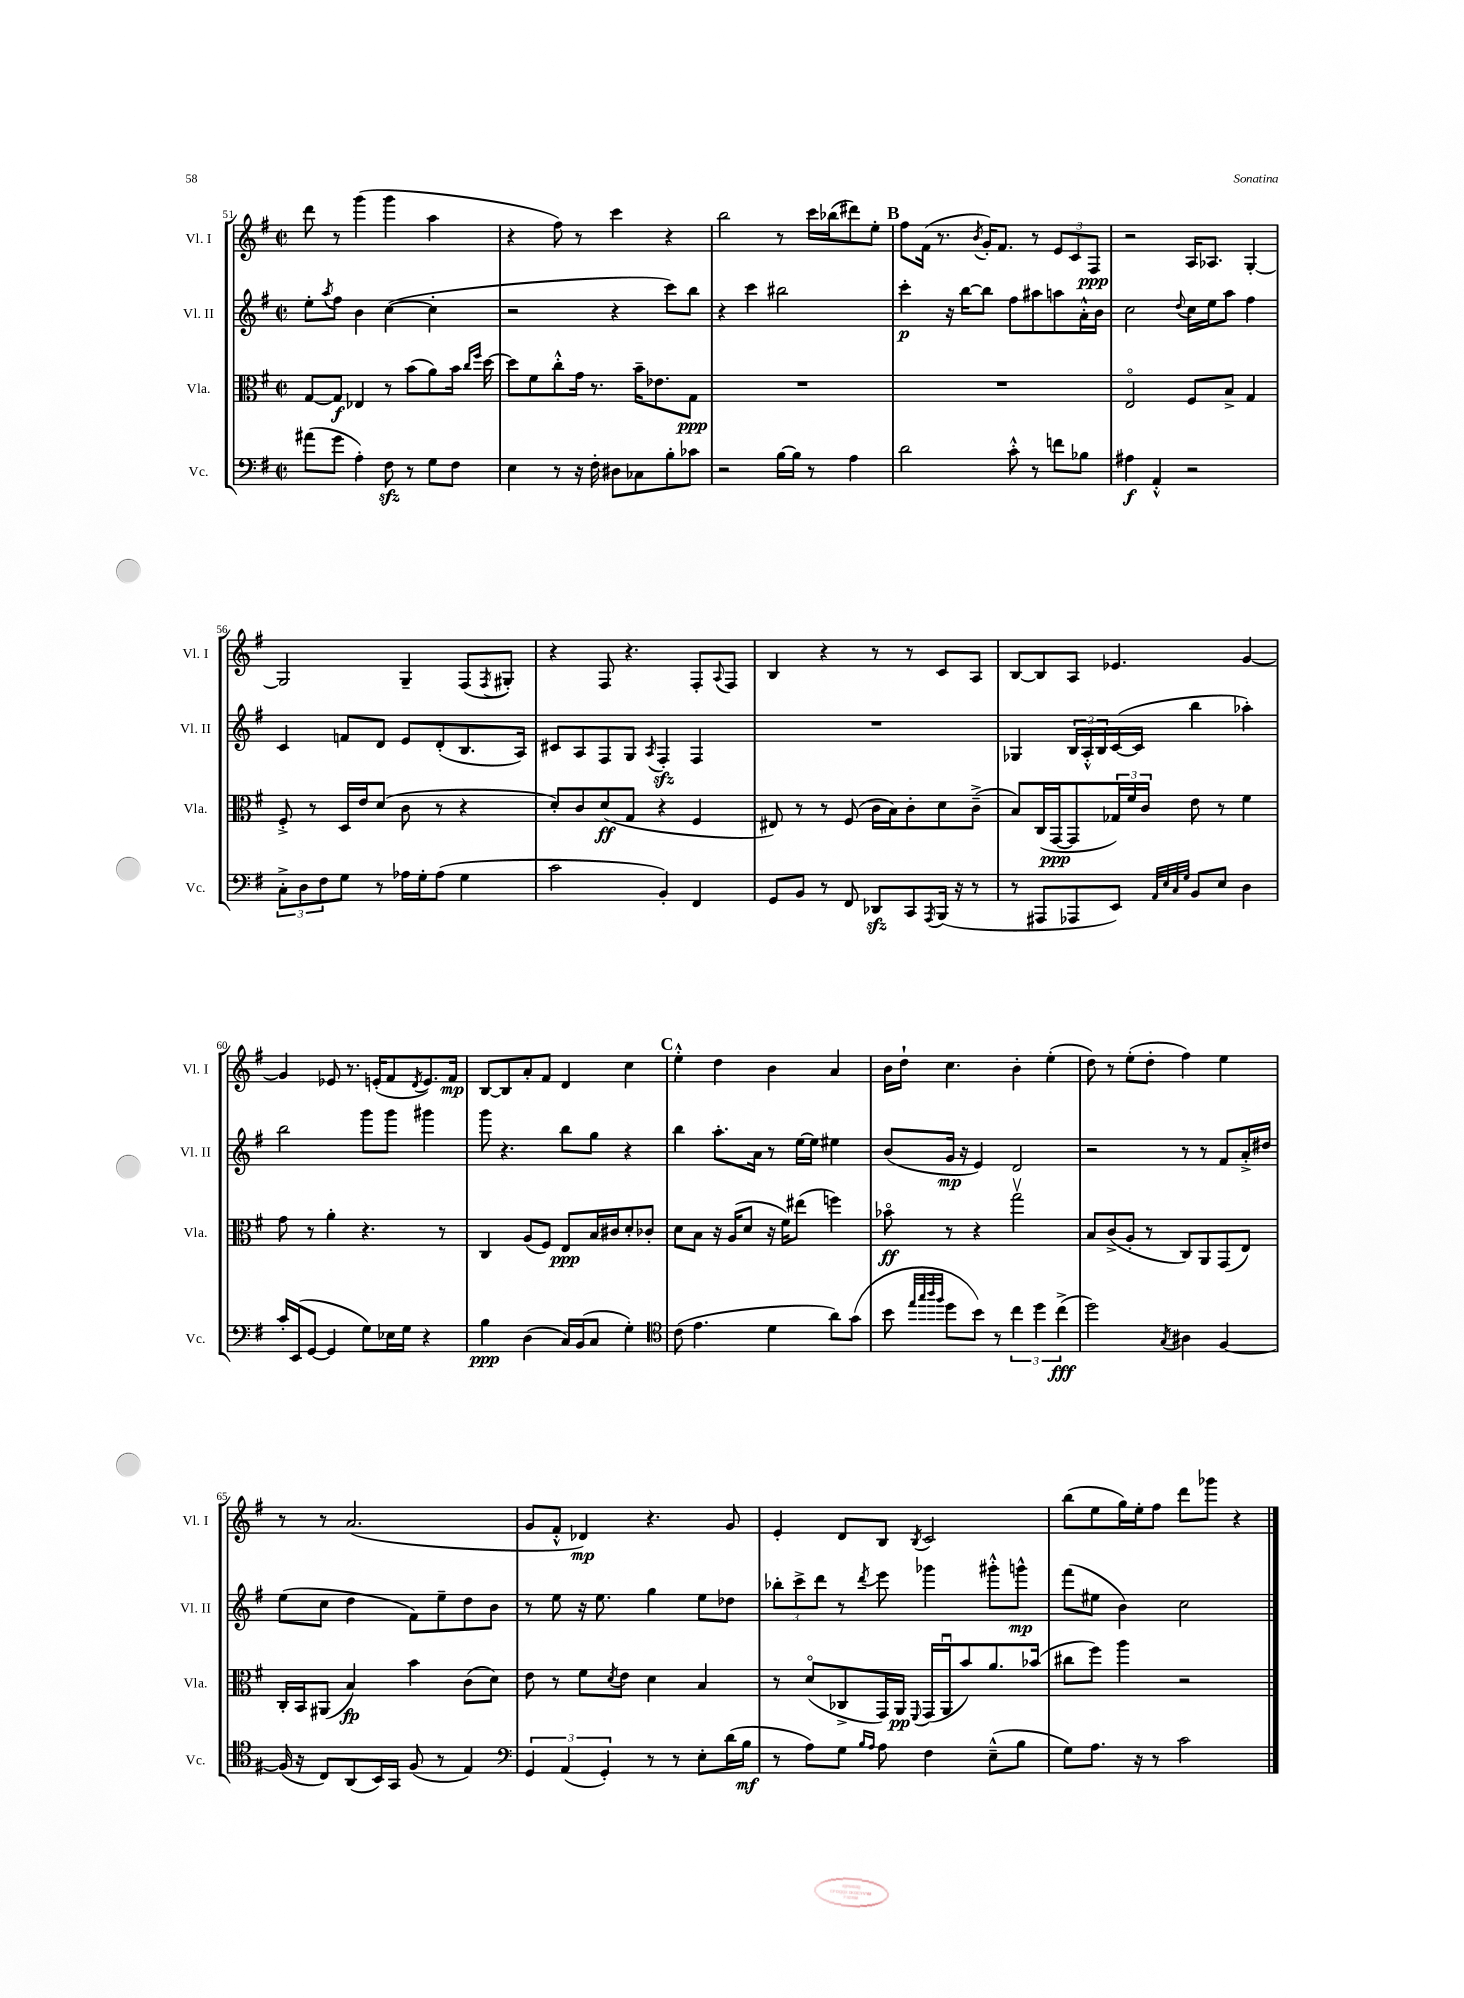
<<
\new StaffGroup <<
\new Staff = "s0" \with { instrumentName = "Vl. I" shortInstrumentName = "Vl. I" } {
    \clef treble \key g \major \defaultTimeSignature \time 2/2
    d'''8 r8 g'''4( g'''4 a''4 |
    r4 fis''8) r8 c'''4 r4 |
    b''2 r8 c'''16 bes''16( dis'''8) e''8-. |
    \mark \markup { \bold "B" } fis''8 fis'16( r8. \acciaccatura { b'8 } g'16-.) fis'8. r8 \tuplet 3/2 { e'8 c'8 fis8\ppp } |
    r2 a16 aes8. g4~-. |
    g2 g4-- fis8( \acciaccatura { fis8 } gis8-.) |
    r4 fis8 r4. fis8-. \appoggiatura { a8 } fis8 |
    b4 r4 r8 r8 c'8 a8 |
    b8~ b8 a8 ees'4. g'4~ |
    g'4 ees'8 r8. e'16-.( fis'8 \acciaccatura { d'8 } e'8.) fis'16\mp |
    b8~ b8 a'8-. fis'8 d'4 c''4 |
    \mark \markup { \bold "C" } e''4-.-^ d''4 b'4 a'4 |
    b'16 d''16-! c''4. b'4-. e''4-.( |
    d''8) r8 e''8-.( d''8-. fis''4) e''4 |
    r8 r8 a'2.( |
    g'8 fis'8-.-^ des'4\mp) r4. g'8 |
    e'4-. d'8 b8 \acciaccatura { b8 } c'2 |
    b''8( e''8 g''16) e''16-. fis''8 d'''8 ges'''8 r4 \bar "|." |
}
\new Staff = "s1" \with { instrumentName = "Vl. II" shortInstrumentName = "Vl. II" } {
    \clef treble \key g \major \defaultTimeSignature \time 2/2
    e''8-. \acciaccatura { a''8 } fis''8 b'4 c''4~( c''4-. |
    r2 r4 c'''8) b''8 |
    r4 c'''4 bis''2 |
    \mark \markup { \bold "B" } c'''4-.\p r16 b''16~ b''8 fis''8 ais''8 a''8 a'16-.-^ b'16 |
    c''2 \appoggiatura { d''8 } c''16 e''16 a''8 fis''4 |
    c'4 f'8 d'8 e'8 d'8-.( b8. a16) |
    cis'8 a8 fis8 g8 \acciaccatura { a8 } fis4-.\sfz fis4 |
    R1 |
    ges4 \tuplet 3/2 { b16 a16-.-^ b16 } c'16~( c'16 b''4 aes''4-.) |
    b''2 g'''8 g'''8 gis'''4 |
    g'''8 r4. b''8 g''8 r4 |
    \mark \markup { \bold "C" } b''4 a''8.-. a'16 r8 e''16~ e''16 eis''4 |
    b'8( g'16\mp r16 e'4) d'2 |
    r2 r8 r8 fis'8 a'16-.-> dis''16 |
    e''8( c''8 d''4 fis'8) e''8-- d''8 b'8 |
    r8 e''8 r16 e''8. g''4 e''8 des''8 |
    \tuplet 3/2 { bes''8-. c'''8-> d'''8 } r8 \acciaccatura { d'''8 } e'''8 ges'''4 gis'''8-.-^ g'''8-^\mp |
    fis'''8( eis''8 b'4) c''2 \bar "|." |
}
\new Staff = "s2" \with { instrumentName = "Vla." shortInstrumentName = "Vla." } {
    \clef alto \key g \major \defaultTimeSignature \time 2/2
    g8~ g8\f ees4 r8 b'8( a'8) b'16 \grace { c''16 fis''16 } d''16~ |
    d''8 fis'8 c''8-.-^ g'16 r8. b'16-- ees'8. g8\ppp |
    R1 |
    \mark \markup { \bold "B" } R1 |
    e2\flageolet fis8 b8-> g4 |
    fis8-.-> r8 d16 e'16 d'8( c'8 r8 r4 |
    d'8-.) c'8 d'8\ff( g8 r4 fis4 |
    eis8) r8 r8 fis8( c'16 b16) c'8-. d'8 c'8--->( |
    b8) c16( g,16~\ppp g,8 \tuplet 3/2 { ges16) fis'16 c'16 } e'8 r8 fis'4 |
    g'8 r8 a'4-. r4. r8 |
    c4 a8( fis8) e8\ppp b16 cis'16 d'8-. ces'8-. |
    \mark \markup { \bold "C" } d'8 b8 r16 a16( d'8 r16 fis'16) eis''8( f''4) |
    bes'8\flageolet\ff r8 r4 g''2\upbow |
    b8 c'8->( a8-. r8 c8) a,8 g,8( e8) |
    c16-. b,16 ais,8( b4\fp) b'4 c'8( d'8) |
    e'8 r8 fis'8 \acciaccatura { d'8 } e'8 d'4 b4 |
    r8 d'8\flageolet( ces8-> g,16) a,16\pp \appoggiatura { fis,8 } g,16( a,16\downbow b'8) a'8. bes'16( |
    cis''8 fis''8) a''4 r2 \bar "|." |
}
\new Staff = "s3" \with { instrumentName = "Vc." shortInstrumentName = "Vc." } {
    \clef bass \key g \major \defaultTimeSignature \time 2/2
    ais'8( g'8 a4-.) fis8\sfz r8 g8 fis8 |
    e4 r8 r16 fis16-. dis8 ces8 b8-. ces'8 |
    r2 b16~ b16 r8 a4 |
    \mark \markup { \bold "B" } d'2 c'8-.-^ r8 f'8 bes8 |
    ais4\f a,4-.-^ r2 |
    \tuplet 3/2 { c8-.-> d8 fis8 } g8 r8 aes16 g16-. aes8( g4 |
    c'2 b,4-.) fis,4 |
    g,8 b,8 r8 fis,8 des,8\sfz c,8 \acciaccatura { a,,8 } b,,16( r16 r8 |
    r8 ais,,8 aes,,8 e,8) \grace { a,32 e32 c32 g32 } b,8 e8 d4 |
    c'16-. e,16( g,8~ g,4 g8) ees16 g16 r4 |
    b4\ppp d4( c16) b,16( c8 g4-.) |
    \mark \markup { \bold "C" } \clef tenor c'8( e'4. d'4 a'8) g'8( |
    b'8 \grace { e''32 g''32 a''32 fis''32 } d''8 b'8) r8 \tuplet 3/2 { c''4 d''4 c''4->\fff( } |
    d''2) \acciaccatura { g8 } ais4 fis4~ |
    fis16( r16 c8) a,8( b,16) g,16 fis8( r8 e4) |
    \clef bass \tuplet 3/2 { g,4 a,4( g,4-.) } r8 r8 e8-. d'16( b16\mf |
    r8 a8) g8 \grace { b16 a16 } a8 fis4 e8---^( b8 |
    g8) a8. r16 r8 c'2 \bar "|." |
}
>>
>>
\layout { \context { \Score currentBarNumber = #51 } }
